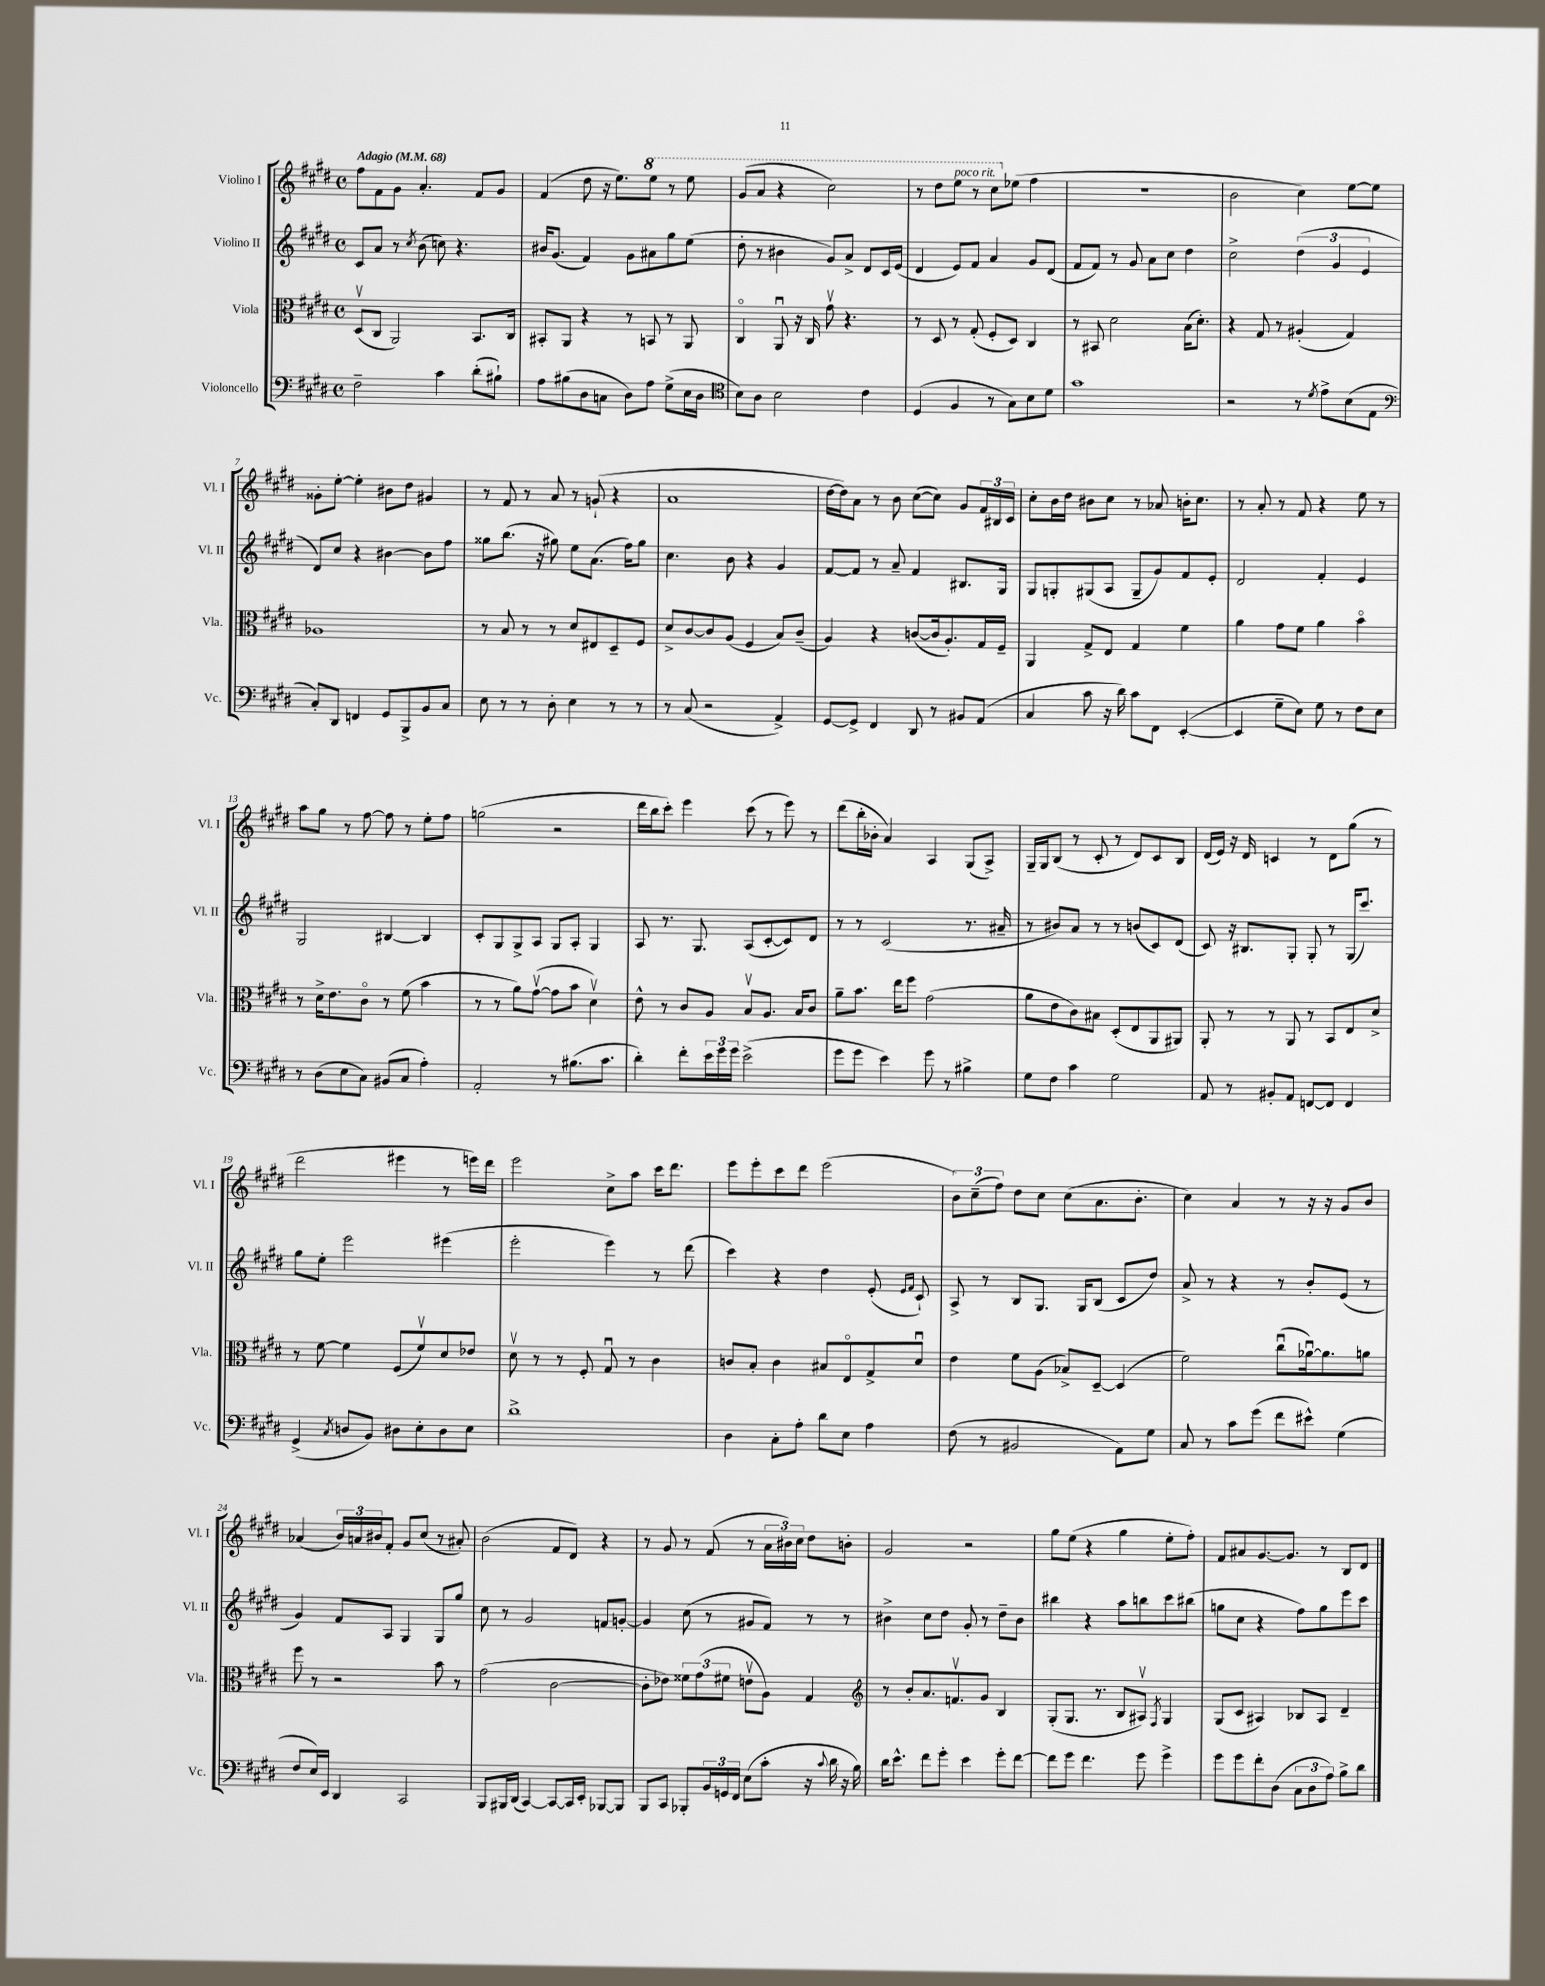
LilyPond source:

<<
\new StaffGroup <<
\new Staff = "s0" \with { instrumentName = "Violino I" shortInstrumentName = "Vl. I" } {
    \clef treble \key e \major \defaultTimeSignature \time 4/4 \tempo "Adagio" 4 = 68
    fis''8 fis'8 gis'8 a'4.-. fis'8 gis'8 |
    fis'4( dis''8 r16 e''8.) \ottava #1 e'''8 r8 e'''8 |
    gis''8( a''8 r4 cis'''2) |
    r8 dis'''8 e'''8^\markup { \italic "poco rit." } r8 cis'''8 \ottava #0 ees''8( fis''4 |
    R1 |
    b'2 cis''4) e''8~ e''8 |
    gisis'8-. e''8~-. e''4-. bis'8 dis''8 gis'4 |
    r8 fis'8 r8 a'8 r8 g'8-!( r4 |
    a'1 |
    dis''16~ dis''16) a'8 r8 b'8 cis''8~( cis''8) gis'8 \tuplet 3/2 { fis'16 bis16 cis'16 } |
    cis''8-. b'16 dis''16 bis'8 cis''8 r8 aes'8 b'16-. cis''8. |
    r8 a'8-. r8 fis'8 r4 e''8 r8 |
    a''8 gis''8 r8 fis''8~ fis''8 r8 e''8-. fis''8 |
    g''2( r2 |
    dis'''16 b''16 cis'''8-.) e'''4 cis'''8( r8 e'''8) r8 |
    dis'''8( b''16-. bes'16-. a'4) a4 gis8( a8->) |
    gis16-- gis16 b8( r8 cis'8-. r8 dis'8) cis'8 b8 |
    dis'16( e'16) r16 dis'16 c'4 r8 dis'8 gis''8( r8 |
    dis'''2 eis'''4 r8 e'''16) dis'''16 |
    e'''2 cis''8-> a''8 cis'''16 dis'''8. |
    e'''8 e'''8-. cis'''8 dis'''8 e'''2( |
    \tuplet 3/2 { b'8) cis''8--( fis''8) } dis''8 cis''8 cis''8( a'8. b'8.-. |
    cis''4) a'4 r8 r16 r16 gis'8 b'8 |
    aes'4( \tuplet 3/2 { b'16) a'16 bis'16 } fis'8-. gis'8 cis''8( r8 ais'8-.) |
    b'2( fis'8 dis'8) r4 |
    r8 gis'8 r8 fis'8( r8 \tuplet 3/2 { a'16 bis'16) cis''16 } dis''8 b'8-. |
    gis'2 r2 |
    gis''8 e''8( r4 gis''4 e''8-. fis''8-.) |
    fis'8 ais'8 gis'8.~ gis'8. r8 b8 dis'8 \bar "|." |
}
\new Staff = "s1" \with { instrumentName = "Violino II" shortInstrumentName = "Vl. II" } {
    \clef treble \key e \major \defaultTimeSignature \time 4/4
    cis'8 a'8 r8 \acciaccatura { cis''8 } b'8( c''8) r4. |
    bis'16 gis'8.( fis'4) gis'8 ais'8 gis''8 e''8( |
    dis''8-. r8 bis'4 gis'8) a'8-> dis'8 cis'16 e'16( |
    dis'4 e'8) fis'8 a'4 gis'8 dis'8( |
    fis'8 fis'8) r8 gis'8 a'8 cis''8 dis''4 |
    cis''2-> \tuplet 3/2 { dis''4( gis'4 e'4 } |
    dis'8) cis''8 r4 bis'4~ bis'8 fis''8 |
    gisis''8 b''8.( r16 gis''8) e''8 a'8.( fis''16) gis''8 |
    cis''4. b'8 r4 gis'4 |
    fis'8~ fis'8 r8 a'8-- fis'4 bis8. gis16 |
    gis8 g8-. gis8( a8 gis8-- gis'8) fis'8 e'8-. |
    dis'2 fis'4-. e'4 |
    gis2 bis4~ bis4 |
    cis'8-. gis8 gis8-> a8 gis8 a8-. gis4 |
    a8 r8. gis8. a8( cis'8~-. cis'8) dis'8 |
    r8 r8 cis'2( r8. ais'16-- |
    r8 bis'8) a'8 r8 r8 b'8( cis'8) dis'8( |
    cis'8) r16 bis8. gis8-. gis8-. r8 gis16( cis'''8.) |
    gis''8 e''8-. e'''2 eis'''4( |
    e'''2-. e'''4) r8 dis'''8( |
    cis'''4) r4 dis''4 e'8-.( \grace { e'16 fis'16 } cis'8-!) |
    a8-> r8 b8 gis8. gis16 b8( cis'8 dis''8) |
    a'8-> r8 r4 r8 b'8-. e'8( r8 |
    gis'4) fis'8 a8 gis4 gis8 gis''8 |
    cis''8 r8 gis'2 f'8 g'8~-. |
    g'4 cis''8( r8 gis'8 fis'8) r8 r8 |
    bis'4-> cis''8 dis''8 gis'8-. r8 dis''8-- bis'8 |
    bis''4 r4 a''8 b''8 cis'''8 bis''8( |
    g''8 cis''8 r4 fis''8) g''8 e'''8 cis'''8 \bar "|." |
}
\new Staff = "s2" \with { instrumentName = "Viola" shortInstrumentName = "Vla." } {
    \clef alto \key e \major \defaultTimeSignature \time 4/4
    dis8\upbow( cis8 a,2) b,8. cis16 |
    bis,8-. a,8 r4 r8 b,8 r8 a,8 |
    cis4\flageolet a,8\downbow r16 cis16 gis'8\upbow r4. |
    r8 dis8 r8 gis8-.( fis8-. dis8) cis4 |
    r8 bis,8 dis'2 b16( dis'8.-.) |
    r4 gis8 r8 ais4-.( gis4) |
    aes1 |
    r8 b8 r8 r8 dis'8 eis8 dis8-- fis8 |
    dis'8-> cis'8~ cis'8 a8( fis4 b8) cis'8--( |
    a4) r4 c'8~( c'16 a8.-.) gis16 fis16-- |
    a,4 gis8-> e8 gis4 fis'4 |
    a'4 gis'8 fis'8 a'4 b'4\flageolet |
    r8 dis'16-> e'8. cis'8\flageolet r8 fis'8( b'4 |
    r8 r8 a'8) gis'8~\upbow( gis'8 b'8 dis'4\upbow) |
    e'8-^ r8 cis'8 a8 b8\upbow a8. b16 cis'8 |
    a'8-- b'8. e''16 fis''8 gis'2( |
    a'8 e'8 cis'8) bis8 dis8-.( e8 a,8 ais,8) |
    a,8-. r8 r8 a,8 r8 b,8 e8 dis'8-> |
    r8 fis'8~ fis'4 fis8( fis'8\upbow) dis'8 ees'8 |
    dis'8\upbow r8 r8 fis8-. gis8\downbow r8 cis'4 |
    c'8 b8-. c'4 bis8 e8\flageolet gis8-> dis'8\downbow |
    e'4 fis'8 a8( bes8->) dis8~-- dis4( |
    fis'2) cis''8\downbow( aes'16~\downbow) aes'8. a'8 |
    fis''8 r8 r2 b'8 r8 |
    gis'2( cis'2~ |
    cis'8-. ees'8) \tuplet 3/2 { fisis'8 gis'8( fis'8 } e'8\upbow a8) gis4 |
    \clef treble r8 b'8-. a'8. f'8.\upbow gis'8 b4 |
    gis8-.( gis8. r8. b8 ais8\upbow) \acciaccatura { fis8 } gis4 |
    gis8( cis'8 ais4) bes8 ais8 dis'4-- \bar "|." |
}
\new Staff = "s3" \with { instrumentName = "Violoncello" shortInstrumentName = "Vc." } {
    \clef bass \key e \major \defaultTimeSignature \time 4/4
    fis2-- cis'4 dis'8-.( bis8-!) |
    a8 bis8( dis8 c8 dis8) a8 gis8->( e16 dis16 |
    \clef tenor b8) a8 b2 cis'4 |
    dis4( fis4 r8 gis8) b8 dis'8 |
    gis'1 |
    r2 r8 \acciaccatura { dis'8 } e'8-> b8( e8 |
    \clef bass cis8-.) dis,8 f,4 gis,8 b,,8-> b,8 cis8 |
    e8 r8 r8 dis8-. e4 r8 r8 |
    r8 cis8( r2 a,4->) |
    gis,8~ gis,8-> fis,4 dis,8 r8 bis,8 a,8( |
    cis4 cis'8 r16 dis'16) cis'8 fis,8 e,4~-.( |
    e,4 gis8-- e8) gis8 r8 fis8 e8 |
    r8 dis8( e8 cis8) bis,8( cis8 a4-.) |
    a,2-. r8 bis8.( cis'8. |
    dis'4-.) fis'8-. \tuplet 3/2 { e'16 gis'16 gis'16 } e'2->( |
    gis'8 gis'8 e'4) gis'8 r8 bis4-> |
    gis8 fis8 cis'4 gis2 |
    a,8 r8 bis,8-. a,8 f,8~ f,8 f,4 |
    gis,4->( \acciaccatura { cis8 } d8 b,8) dis8 e8-. dis8 e8 |
    dis'1-> |
    dis4 cis8-. a8-. dis'8 e8 a4 |
    fis8( r8 bis,2 a,8) gis8 |
    cis8 r8 cis'8 gis'8( fis'8 eis'8-^) gis4( |
    fis8 e16) e,16 dis,4 cis,2 |
    b,,8 bis,,16 dis,16( cis,4~) cis,8~ cis,16 e,16-. bes,,8~ bes,,8 |
    b,,8 cis,8 bes,,8-. \tuplet 3/2 { b,16 g,16 fis,16 } e8( cis'8-. r16 \appoggiatura { cis'8 } dis'16 r16 b16) |
    dis'16 e'8.-^ fis'8 gis'8-. e'4 gis'8-. fis'8~ |
    fis'8 gis'8 fis'4. gis'8 gis'4-> |
    gis'8 gis'8 fis'8-. dis8( \tuplet 3/2 { cis8 dis8 a8) } b8-> dis'8 \bar "|." |
}
>>
>>
